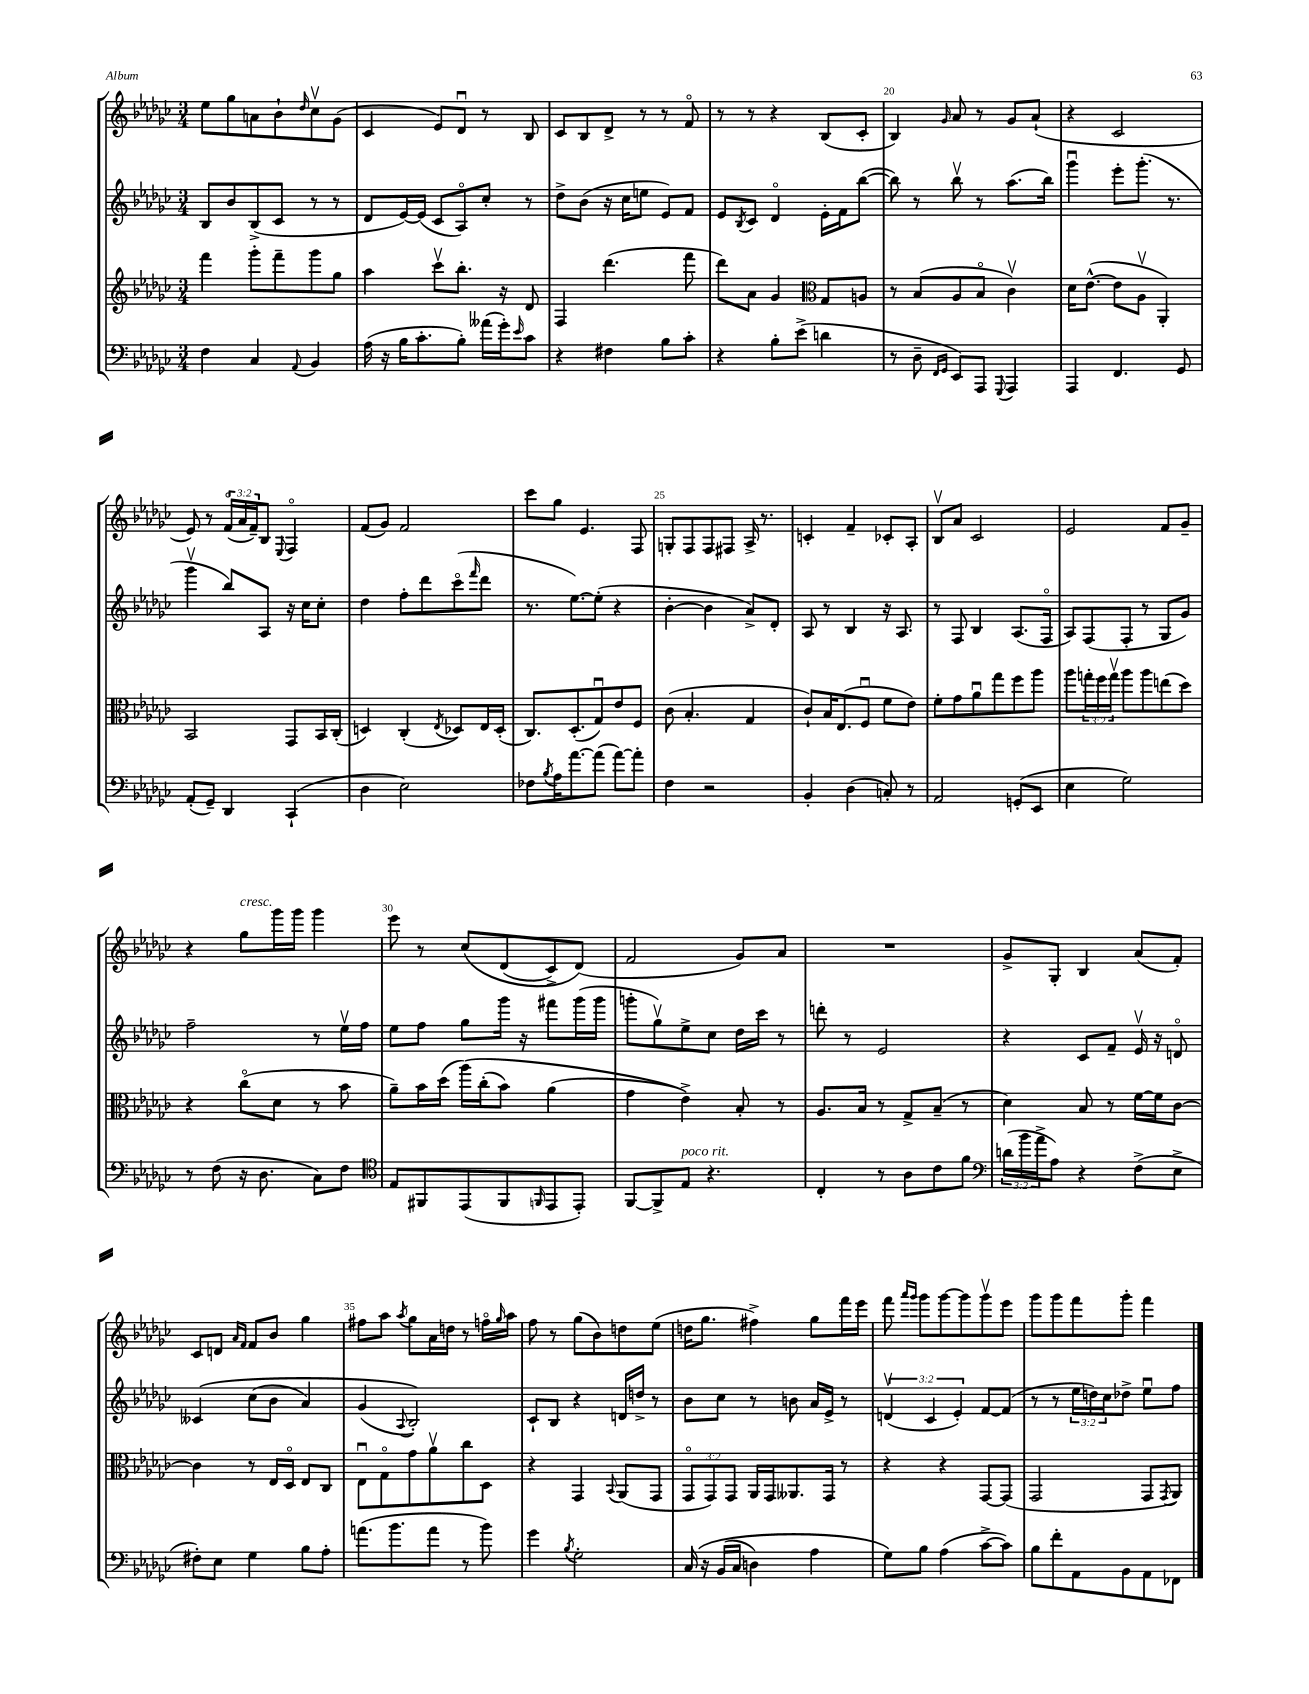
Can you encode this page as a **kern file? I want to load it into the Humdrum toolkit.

**kern	**kern	**kern	**kern
*part4	*part3	*part2	*part1
*staff4	*staff3	*staff2	*staff1
*clefF4	*clefG2	*clefG2	*clefG2
*k[b-e-a-d-g-c-]	*k[b-e-a-d-g-c-]	*k[b-e-a-d-g-c-]	*k[b-e-a-d-g-c-]
*M3/4	*M3/4	*M3/4	*M3/4
=16	=16	=16	=16
4F\	4fff\	8B-/L	8ee-\L
.	.	8b-/	8gg-\
4C-/	8ggg-'\L	(8B-^/	8an\
.	8fff~\	8c-/J	8b-`\
8qqAA-/	.	.	16qqdd-/
4BB-/	8ggg-\	8r	8cc-v\
.	8gg-\J	8r	(8g-\J
=17	=17	=17	=17
(16A-\	4aa-\	8d-/L	4c-/
16r	.	.	.
16B-\KL	.	[16e-/L)	.
8.c-'\	.	(16e-/JJ]	.
.	8ccc-v\L	8c-/L	8e-/L)
8B-'\J)	8.bb-'\J	8A-/)	8d-u/J
(16a--X\LL	.	8cc-'/J	8r
16g-'\J)	16r	.	.
16qqe-/	.	.	.
8c-\J	8d-/	8r	8B-/
=18	=18	=18	=18
4r	4F/	8dd-^\L	8c-/L
.	.	(8b-\J	8B-/
4F#X\	(4.ddd-\	16r	8d-^/J
.	.	16cc-\KL	.
.	.	8een\J	8r
8B-\L	.	8e-/L)	8r
8c-'\J	8fff\	8f/J	8f/
=19	=19	=19	=19
4r	8ddd-\L)	8e-/L	8r
.	.	8qB-/	.
.	8a-\J	8c-/J	8r
8B-'\L	4g-/	4d-/	4r
(8e-^\J	.	.	.
*	*clefC3	*	*
4dn\	8G-/L	16e-'\LL	(8B-/L
.	.	16f\J	.
.	8An/J	([8bb-\J	8c-'/J
=20	=20	=20	=20
8r	8r	8bb-\])	4B-/)
8D-~\	(8B-/L	8r	.
16qqFF/LL	.	.	.
16qqGG-/JJ	.	.	16qqg-/
8EE-/L)	8A-/	8bb-v\	8a-/
8AAA-/J	8B-/J	8r	8r
8qqGGG-/	.	.	.
4AAA-/	4c-v\)	(8.aa-\L	8g-/L
.	.	.	(8a-`/J
.	.	16bb-\Jk)	.
=21	=21	=21	=21
4AAA-/	16d-\KL	4ggg-u\	4r
.	([8.e-^^\J	.	.
4.FF/	8e-\L]	8eee-'\L	2c-/
.	8A-v\J	(8.ggg-'\J	.
.	4AA-'/)	.	.
.	.	8.r	.
8GG-/	.	.	.
!!LO:LB:g=z
=22	=22	=22	=22
(8AA-'/L	2BB-/	4ggg-v\	8e-/)
8GG-~/J)	.	.	8r
4DD-/	.	8bb-/L)	(24f/LL
.	.	.	24a-/
.	.	.	24f~/J)
.	.	8A-/J	8B-/J
.	.	.	8qqE-/
(4CC-`/	8GG-/L	16r	4F/
.	.	16cc-\KL	.
.	16BB-/L	8cc-'\J	.
.	(16C-'/JJ	.	.
=23	=23	=23	=23
4D-\	4Dn/)	4dd-\	(8f/L
.	.	.	8g-/J)
2E-\)	(4C-'/	8ff'\L	2f/
.	.	8ddd-\	.
.	8qE-/	.	.
.	8D-X/L)	(8ccc-\	.
.	.	16qqfff/	.
.	16E-/L	8ddd-\J	.
.	(16D-'/JJ	.	.
=24	=24	=24	=24
8F-X\L	8.C-/L)	8.r	8ccc-\L
8qB-/	.	.	.
16A-\K	.	.	8gg-\J
[8.a-\	(8.D-'/	[8.ee-\L)	.
.	.	.	4.e-/
(8a-\J]	8G-u/)	(8ee-'\J]	.
[8a-\L)	8e-/	4r	.
8a-'\J]	8F/J	.	8F/
=25	=25	=25	=25
4F\	(8c-\	[4b-'\	8Gn'/L
.	4.B-'/	.	8F/
2r	.	4b-\]	8F/
.	.	.	8F#X/J
.	4G-/	8a-^/L)	16A-^/
.	.	.	8.r
.	.	8d-'/J	.
=26	=26	=26	=26
4BB-'/	8c-`/L)	8A-/	4cn'/
.	16B-/K	8r	.
.	(8.E-/	.	.
(4D-\	.	4B-/	4f~/
.	8Fu/J	.	.
8Cn'/)	8f\L	16r	8c-X'/L
.	.	8.A-/	.
8r	8e-\J)	.	8A-'/J
=27	=27	=27	=27
2AA-/	8f'\L	8r	8B-v/L
.	8g-\	8F/	8a-/J
.	8a-u\	4B-/	2c-/
.	8gg-\	.	.
(8GGn'/L	8ff\	(8.A-/L	.
8EE-/J	8aa-\J	.	.
.	.	16F/Jk	.
=28	=28	=28	=28
4E-\	8aa-\L	8A-/L)	2e-/
.	24ggn'\L	(8F/	.
.	24ff\	.	.
.	24ggv\JJ	.	.
2G-\)	8aa-\L	8F'/J	.
.	8aa-\	8r	.
.	(8een\	8G-/L	8f/L
.	8dd-\J)	8g-/J)	8g-~/J
!!LO:LB:g=z
=29	=29	=29	=29
8r	4r	2ff~\	4r
(8F\	.	.	.
!	!	!	!LO:TX:a:i:t=cresc.
16r	(8cc-\L	.	8gg-\L
8.D-\	.	.	.
.	8d-\J	.	16ggg-\L
.	.	.	16ggg-\JJ
8C-\L)	8r	8r	4ggg-\
8F\J	8b-\	16ee-v\LL	.
.	.	16ff\JJ	.
=30	=30	=30	=30
*clefC4	*	*	*
8E-/L	8a-~\L)	8ee-\L	8eee-\
8FF#X/	16b-\L	8ff\J	8r
.	(16dd-\JJ	.	.
(8EE-/	(16aa-\LL)	8gg-\L	(8cc-/L
.	(16cc-'\J	.	.
8FF#/	8b-\J)	16ggg-\Jk	(8d-/
.	.	16r	.
16qqFFn/	.	.	.
8EE-/	(4a-\	8fff#X\L	8c-^/)
8EE-'/J)	.	(16ggg-\L	(8d-/J)
.	.	16ggg-\JJ	.
=31	=31	=31	=31
[8FF/L	4g-\	8gggn'\L	2f/
8FF^/]	.	8gg-v\)	.
!LO:TX:a:i:t=poco rit.	!	!	!
8E-/J	4e-^\))	8ee-^\	.
4.r	.	8cc-\J	.
.	8B-'/	16dd-\LL	8g-/L)
.	.	16ccc-\JJ	.
.	8r	8r	8a-/J
=32	=32	=32	=32
4C-'/	8.A-/L	8dddn'\	2.r
.	.	8r	.
.	16B-/Jk	.	.
8r	8r	2e-/	.
8A-\L	8G-^/L	.	.
8c-\	(8B-~/J	.	.
8f\J	8r	.	.
=33	=33	=33	=33
*clefF4	*	*	*
(24dn\LL	4d-\)	4r	8g-^/L
24b-\	.	.	.
24a-^\J	.	.	.
8A-\J)	.	.	8G-'/J
4r	8B-/	8c-/L	4B-/
.	8r	8f~/J	.
(8F^\L	[16f\LL	16e-v/	(8a-/L
.	16f\J]	16r	.
8E-^\J	[8c-\J	8dn/	8f'/J)
!!LO:LB:g=z
=34	=34	=34	=34
8F#X'\L)	4c-\]	(4c--X/	8c-/L
8E-\J	.	.	8dn/J
.	.	.	16qqa-/LL
.	.	.	16qqf/JJ
4G-\	8r	(8cc-\L	8f/L
.	16E-/LL	8b-\J	8b-/J
.	16D-/JJ	.	.
8B-\L	8E-/L	4a-/)	4gg-\
8A-'\J	8C-/J	.	.
=35	=35	=35	=35
(8.an\L	8E-u\L	(4g-/	8ff#X\L
.	8G-\	.	8aa-\J
8.b-\	.	.	.
.	.	8qqA-/	8qaa-/
.	8g-\	2B-'/))	8gg-\L
8a\J	8a-v\	.	16a-\L
.	.	.	16ddn\JJ
8r	8cc-\	.	8r
8b-\)	8D-\J	.	16ffn\LL
.	.	.	16qqgg-/
.	.	.	16aa-\JJ
=36	=36	=36	=36
4g-\	4r	8c-`/L	8ff\
.	.	8B-/J	8r
8qB-/	.	.	.
2G-'\	4GG-/	4r	(8gg-\L
.	.	.	8b-\)
.	8qqBB-/	.	.
.	(8AA-/L	16dn/LL	8ddn\
.	.	16ddn^/JJ	.
.	8GG-/J	8r	(8ee-\J
=37	=37	=37	=37
(16C-/	12GG-/L	8b-\L	16ddn\KL
16r	.	.	8.gg-\J
.	12GG-/)	.	.
(16BB-/LL	.	8cc-\J	.
.	12GG-/J	.	.
16C-/JJ	.	.	.
4Dn\)	16AA-/LL	8r	4ff#X^\)
.	16GG-/J	.	.
.	8.AA--X/	8bn\	.
4A-\	.	16a-/LL	8gg-\L
.	16GG-/Jk	16e-^/JJ	.
.	8r	8r	16fff\L
.	.	.	16eee-\JJ
=38	=38	=38	=38
8G-\L)	4r	(6dnv/	8fff\
.	.	.	16qqaaa-/LL
.	.	.	16qqggg-/JJ
8B-\J	.	.	8ggg-\L
.	.	6c-/	.
(4A-\	4r	.	[8ggg-\
.	.	6e-'/)	.
.	.	.	8ggg-\]
[8c-^\L	[8GG-/L	[8f/L	8ggg-v\
8c-\J])	(8GG-/J]	(8f/J]	8eee-\J
=39	=39	=39	=39
8B-\L	2GG-/	8r	8ggg-\L
8f'\	.	8r	8ggg-\
8AA-\	.	24ee-\LL	8fff\
.	.	24ddn\)	.
.	.	24cc-\J	.
8BB-\	.	8dd-X^\J	8ggg-'\J
8AA-\	8GG-/L	8ee-u\L	4fff\
.	8qGG-/	.	.
8FF-X\J	8AA-/J)	8ff\J	.
==	==	==	==
*-	*-	*-	*-
